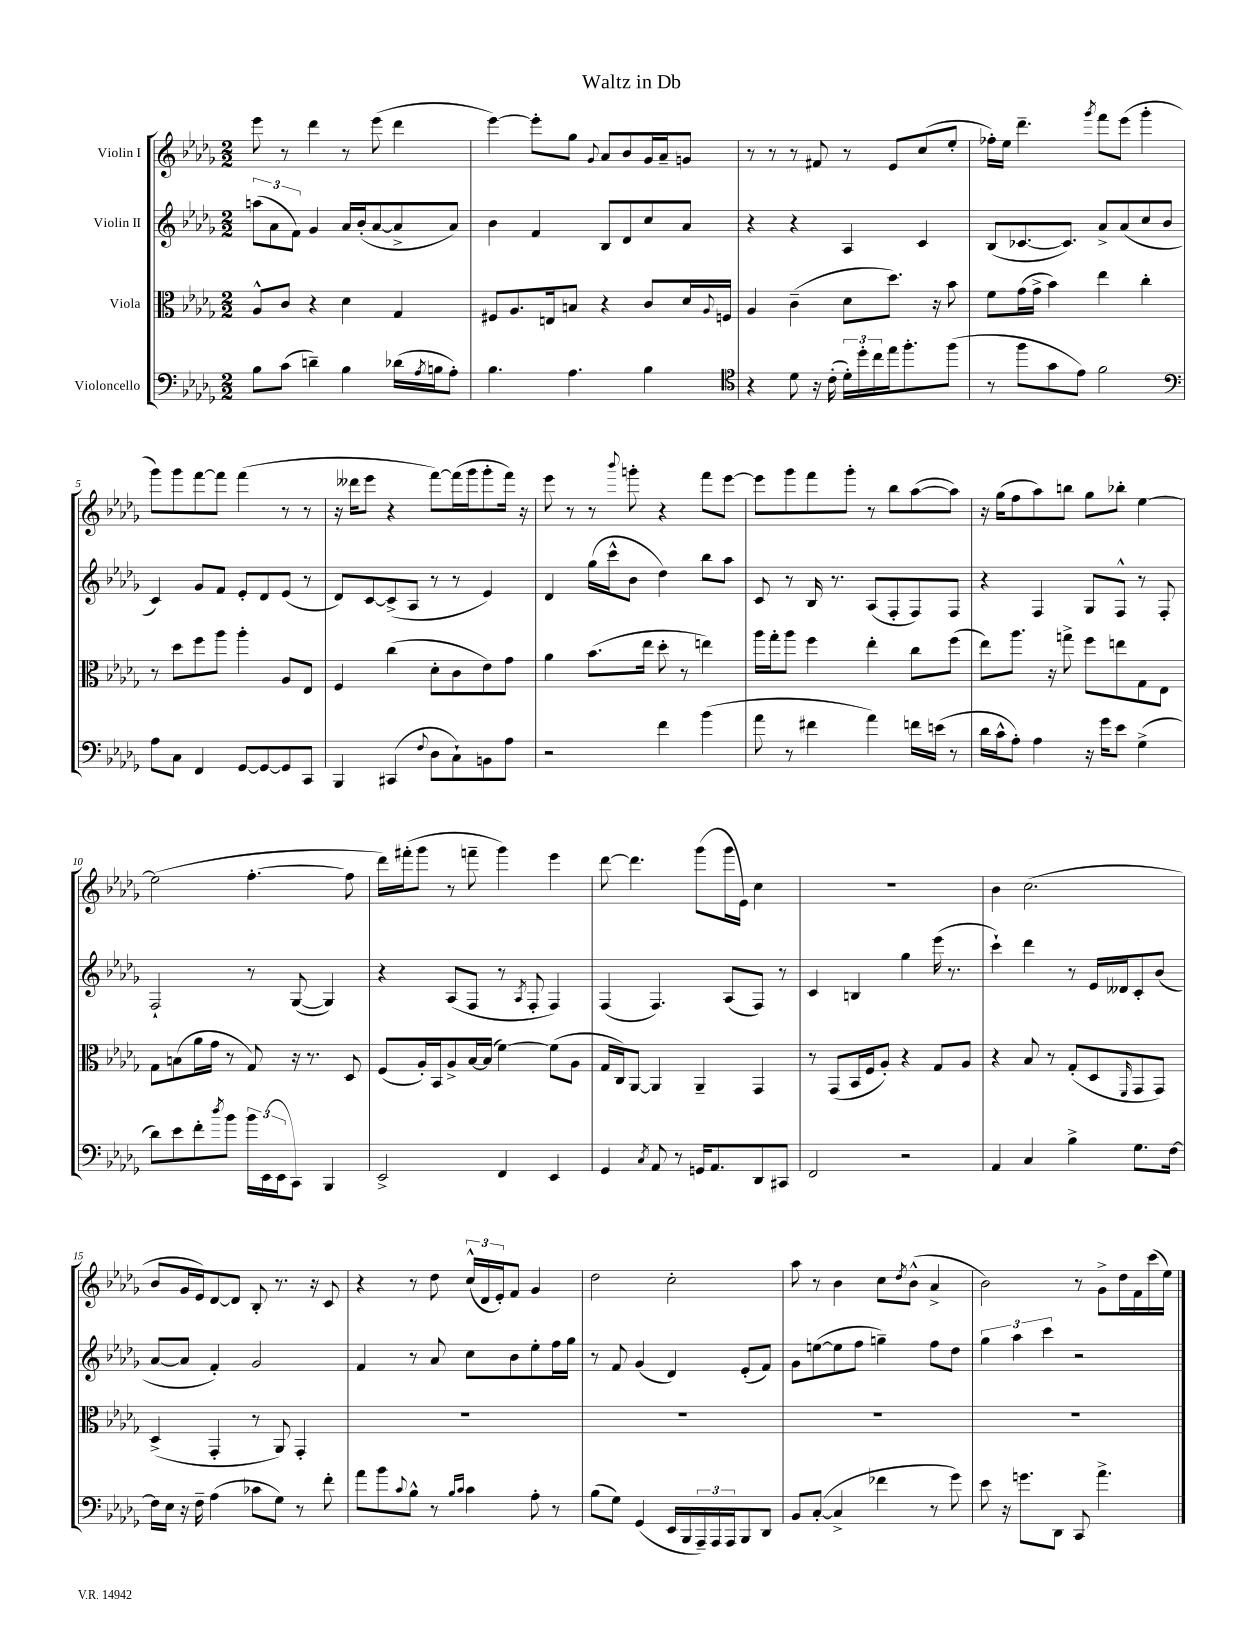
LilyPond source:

\header { title = "Waltz in Db" }
<<
\new StaffGroup <<
\new Staff = "s0" \with { instrumentName = "Violin I" } {
    \clef treble \key des \major \numericTimeSignature \time 2/2
    ees'''8 r8 des'''4 r8 ees'''8( des'''4 |
    ees'''4~) ees'''8-. ges''8 \appoggiatura { ges'8 } aes'8 bes'8 ges'16 aes'16-- g'8 |
    r8 r8 r8 fis'8 r8 ees'8 c''8( ees''8-. |
    fes''16-.) ees''16 des'''4.-- \acciaccatura { ges'''8 } f'''8 ees'''8( ges'''4-. |
    ges'''8) ges'''8 f'''8~ f'''8 f'''4( r8 r8 |
    r16 deses'''16 ees'''8 r4 f'''8~) f'''16( ges'''16 ges'''8-. f'''16) r16 |
    ees'''8 r8 r8 \appoggiatura { bes'''8 } g'''8-. r4 f'''8 ees'''8~ |
    ees'''8 ges'''8 f'''8 ges'''8-. r8 bes''8 aes''8~( aes''8) |
    r16 ges''16( f''8 aes''8) b''8 ges''8 bes''8-. ees''4~ |
    ees''2( f''4.~-. f''8 |
    des'''16) fis'''16-.( ges'''8 r8 f'''8-- ges'''4) ees'''4 |
    des'''8~ des'''4. ges'''8( ges'''16 ees'16) c''4 |
    R1 |
    bes'4 c''2.( |
    bes'8 ges'16 ees'16) des'8~ des'8 bes8-. r8. r16 c'8 |
    r4 r8 des''8 \tuplet 3/2 { c''16-^( des'16 ees'16-.) } f'8 ges'4 |
    des''2 c''2-. |
    aes''8 r8 bes'4 c''8 \acciaccatura { des''8 } bes'8-^( aes'4-> |
    bes'2) r8 ges'8-> des''16 f'16 c'''16( ees''16) \bar "|." |
}
\new Staff = "s1" \with { instrumentName = "Violin II" } {
    \clef treble \key des \major \numericTimeSignature \time 2/2
    \tuplet 3/2 { a''8( aes'8 f'8) } ges'4 aes'16 bes'16-.( aes'8~ aes'8-> aes'8) |
    bes'4 f'4 bes8 des'8 c''8 aes'8 |
    r4 r4 aes4 c'4 |
    bes8( ces'8.~ ces'8.) aes'8-> aes'8( c''8 bes'8 |
    c'4) ges'8 f'8 ees'8-. des'8 ees'8( r8 |
    des'8) c'8~ c'8->( aes8 r8 r8 ees'4) |
    des'4 ges''16( c'''16-^ bes'8 des''4) bes''8 aes''8 |
    c'8 r8 bes16 r8. aes8( f8-. f8) f8 |
    r4 f4 ges8 f8-^ r8 f8-. |
    f2-! r8 ges8~( ges4) |
    r4 aes8( f8 r8 \acciaccatura { aes8 } f8-. f4) |
    f4( f4.) aes8( f8) r8 |
    c'4 b4 ges''4 ees'''16( r8. |
    c'''4-!) des'''4 r8 ees'16 deses'16 c'8-. bes'8( |
    aes'8~ aes'8 f'4-.) ges'2 |
    f'4 r8 aes'8 c''8 bes'8 ees''8-. f''16 ges''16 |
    r8 f'8 ges'4( des'4) ees'8-.( f'8) |
    ges'8 e''8~( e''8 f''8 g''4--) f''8 des''8 |
    \tuplet 3/2 { ges''4 aes''4 c'''4 } r2 \bar "|." |
}
\new Staff = "s2" \with { instrumentName = "Viola" } {
    \clef alto \key des \major \numericTimeSignature \time 2/2
    aes8-^ c'8 r4 des'4 ges4 |
    fis8 aes8. e16 b8 r4 c'8 des'16 \appoggiatura { aes8 } f16 |
    aes4 c'4--( des'8 des''8.) r16 bes'8 |
    f'8 ges'16( ges'16-> bes'4) ees''4 c''4-. |
    r8 des''8 f''8 aes''8 aes''4-. aes8 ees8 |
    f4 c''4( des'8-. c'8 ees'8) ges'8 |
    aes'4 bes'8.( ees''16 des''8-. r8 e''4) |
    aes''16 ges''16-. aes''8 f''4 ees''4-. c''8 f''8( |
    ees''8) aes''8. r16 g''8-> f''8 e''8 ges8 ees8 |
    ges8 b8( aes'16 ges'16 r8 ges8) r16 r8. des8 |
    f8( aes16-.) bes,16 aes8-> bes16~ bes16( f'4~) f'8( aes8 |
    ges16 c16) aes,8~ aes,4 aes,4-- ges,4 |
    r8 ges,8( bes,16 f16 aes8-.) r4 ges8 aes8 |
    r4 bes8 r8 ges8-.( des8 \grace { f,16 } ges,8 ges,8) |
    des4->( ges,4-. r8 aes,8) ges,4-. |
    R1 |
    R1 |
    R1 |
    R1 \bar "|." |
}
\new Staff = "s3" \with { instrumentName = "Violoncello" } {
    \clef bass \key des \major \numericTimeSignature \time 2/2
    bes8 c'8( d'4--) bes4 des'16( \acciaccatura { aes8 } b16 aes8-.) |
    bes4. aes4. bes4 |
    \clef tenor r4 des'8 r16 c'16-.( \tuplet 3/2 { des'16-.) des''16-. c''16 } ees''16 f''8.-. f''8( |
    r8 f''8 ges'8 ees'8) f'2 |
    \clef bass aes8 c8 f,4 ges,8~ ges,8~ ges,8 c,8 |
    bes,,4 cis,4( \appoggiatura { f8 } des8 c8-!) b,8 aes8 |
    r2 f'4 bes'4( |
    aes'8 r8 fis'4 aes'4) f'16 e'16( r8 |
    des'16 c'16-^ aes8-.) aes4 r16 ges'16 ees'8 ges4->( |
    des'8) ees'8 f'8-. \acciaccatura { des''8 } bes'8 \tuplet 3/2 { bes'16 ees,16( ees,16 } c,8) bes,,4 |
    ees,2-> f,4 ees,4 |
    ges,4 \acciaccatura { c8 } aes,8 r8 g,16 aes,8. des,8 cis,8 |
    f,2 r2 |
    aes,4 c4 bes4-> ges8. f16~ |
    f16 ees16 r16 f16-- aes4( ces'8 ges8) r8 f'8-. |
    aes'8 bes'8 \appoggiatura { c'8 } bes8-^ r8 \grace { bes16 c'16 } c'4 aes8-. r8 |
    bes8( ges8) ges,4( ees,16 bes,,16 \tuplet 3/2 { aes,,16--) aes,,16 aes,,16 } bes,,8 des,8 |
    bes,8 c8~-.( c4-> fes'4 r8 ges'8) |
    ees'8 r16 g'8. des,8 c,8 aes'4.-> \bar "|." |
}
>>
>>
